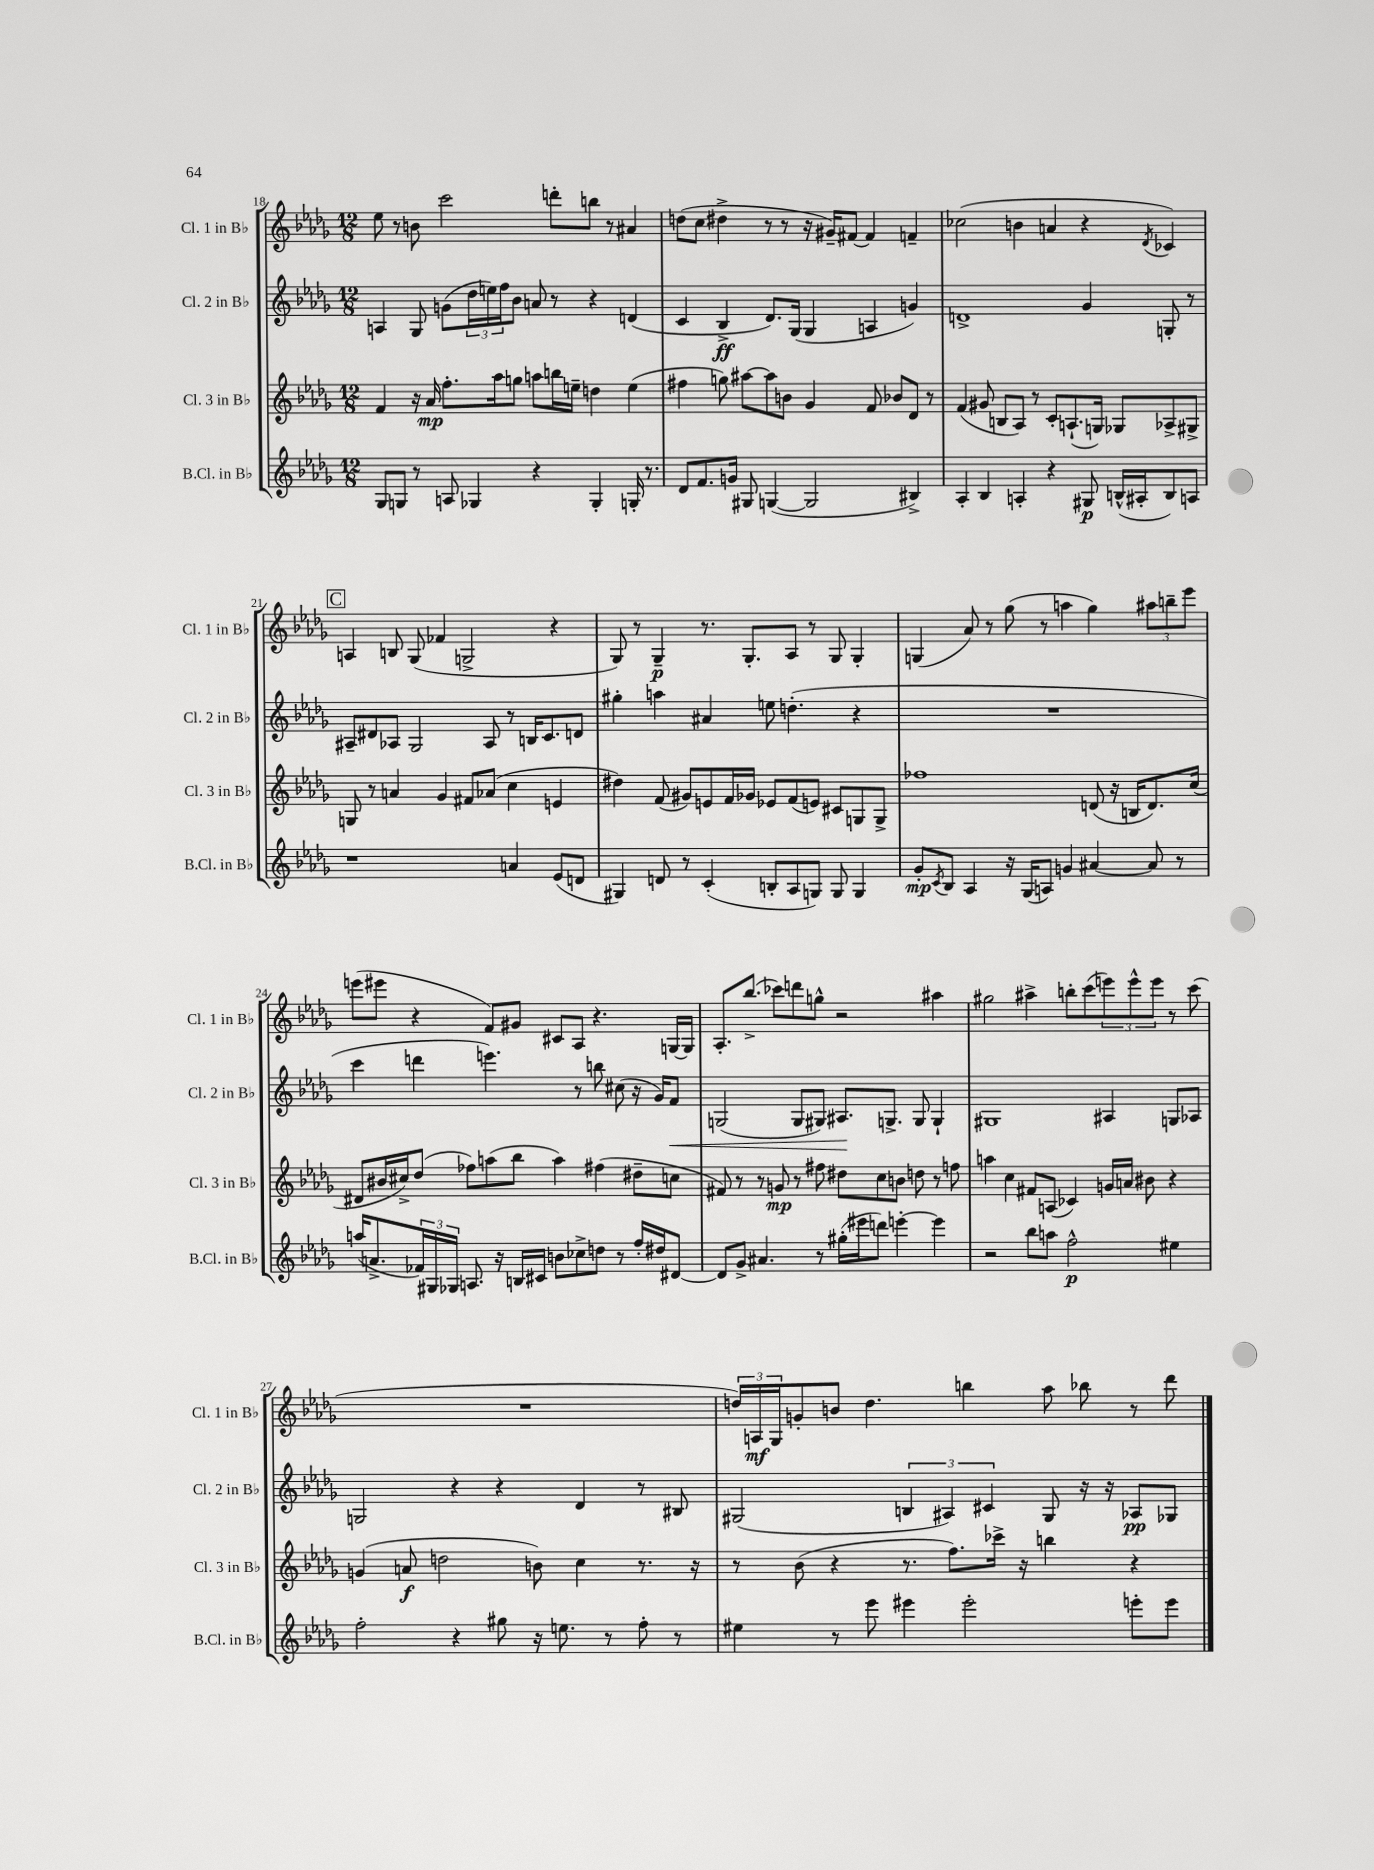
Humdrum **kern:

**kern	**kern	**kern	**kern
*staff4	*staff3	*staff2	*staff1
*clefG2	*clefG2	*clefG2	*clefG2
*k[b-e-a-d-g-]	*k[b-e-a-d-g-]	*k[b-e-a-d-g-]	*k[b-e-a-d-g-]
*M12/8	*M12/8	*M12/8	*M12/8
8G-/L	4f/	4A/	8ee-\
8G/J	.	.	8r
8r	16r	8G-/	8b\
.	16a-/	.	.
8A/	8.ff'\L	(8g\L	2ccc\
4G-/	.	24dd-\L	.
.	.	24ee\)	.
.	16aa-\k	.	.
.	.	24ff\J	.
.	8gg\J	8b-\J	.
4r	8aa\L	8a/	.
.	16bb\L	8r	8ddd'\L
.	16ee~\JJ	.	.
4G-'/	4dd\	4r	8bb\J
.	.	.	8r
16G'/	(4ee\	(4d/	4a#/
8.r	.	.	.
=	=	=	=
8d-/L	4ff#\	4c/	(8dd\L
8.f/	.	.	8cc\J
.	8gg\)	4B-^/	4dd#^\
16g/Jk	.	.	.
8G#/	[8aa#\L	.	.
([4G/	8aa#\]	8.d-/L)	8r
.	8b\J	.	8r
.	.	(16G-/Jk	.
2G/]	4g-/	4G-/	16r
.	.	.	16g#~/LK)
.	.	.	[8f#/J
.	8f/	4A/	4f#/]
.	8b-/L	.	.
4B#^/)	8d-/J	4g/)	4f~/
.	8r	.	.
=	=	=	=
4A-'/	(4f/	1d^	(2cc-\
4B-/	8g#/	.	.
.	8B/L	.	.
4A'/	8A-/J)	.	4b\
.	8r	.	.
4r	8c'/L	.	4a/
.	(8.A`/	.	.
8G#/	.	4g-/	4r
.	16G/Jk)	.	.
(16B^^/LL	8G-/L	.	.
16A#'/J	.	.	.
.	.	.	8qd-/
8B/)	8A-^/	8G'/	4c-/)
8A/J	8G#^/J	8r	.
=	=	=	=
1r	8G/	8A#~/L	4A/
.	8r	8d#/	.
.	4a/	8A-/J	8B/
.	.	2G-/	(8G-/
.	4g-/	.	4f-/
.	8f#/L	.	2G^/
.	(8a-/J	8A-/	.
4a/	4cc\	8r	.
.	.	16B/LK	.
.	.	8.c/	.
(8e-/L	4e/	.	4r
8d/J	.	8d/J	.
=	=	=	=
4G#/)	4dd#\)	4gg#'\	8G-/)
.	.	.	8r
8d/	(8f/	4aa\	4G-~/
8r	8g#/L)	.	.
(4c'/	8e/	4a#/	8.r
.	16f/L	.	.
.	16g-/JJ	.	8.G-'/L
8B'/L	8e-/L	8ee\	.
8A-/	(8f/	(4.dd'\	8A-/J
8G/J)	8e/J)	.	8r
8G/	8c#/L	.	8G-/
4G/	8G/	4r	4G-'/
.	8G^/J	.	.
=	=	=	=
8g-'/L	1ff-	1.r	(4G/
8qc/	.	.	.
8B-/J	.	.	.
4A-/	.	.	8a-/)
.	.	.	8r
16r	.	.	(8gg-\
(16G-/LK	.	.	.
8A/J)	.	.	8r
4g/	.	.	4aa\
[4a#/	(8d/	.	4gg-\)
.	16r	.	.
.	16B/LK	.	.
8a#/]	8.d/)	.	12aa#\L
.	.	.	12bb~\
8r	.	.	.
.	.	.	12eee-\J
.	(16cc/Jk	.	.
=	=	=	=
(16aa/LK	8d#/L	4ccc\	(8eee\L
8.a^/	.	.	.
.	16b#/L	.	8eee#\J
.	16cc#^/J)	.	.
24f-/L)	(8dd-/J	4ddd\	4r
24G#/	.	.	.
24G-/JJ	.	.	.
8.A/	8ff-\L)	.	.
.	(8aa\	4.eee\)	8f/L)
16r	.	.	.
16B/LL	8bb-\J	.	8g#/J
16c#/JJ	.	.	.
8b\L	4aa\)	.	8c#/L
8cc-^\	.	8r	8A-/J
8dd\J	(4ff#\	8bb\	4.r
8r	.	(8cc#\	.
16ff'/LL	8dd#~\L	16r	.
16dd#/J	.	16g-/LK)	.
[8d#/J	8cc\J	8f/J	[16G/LL
.	.	.	16G/]JJ
=	=	=	=
8d#/]L	8f#/)	(2G/	8.A-'/L
8g-^/J	8r	.	.
.	.	.	(8.bb-^/J
4.a#/	8r	.	.
.	8g/	.	8ccc-\L)
.	8r	8G/L	8ddd\
8r	8ff#\	8G#/J)	8gg^^\J
(16gg#'\LL	8dd#\L	8.A#/L	2r
16eee#\J	.	.	.
8ddd\J)	8cc\	.	.
.	.	8.G^/J	.
[4eee'\	8b\J	.	.
.	8dd\	8G/	.
4eee\]	8r	4G`/	4aa#\
.	8ff\	.	.
=	=	=	=
2r	4aa\	1G#	2gg#\
.	4cc\	.	.
8bb-\L	8f#/L	.	4aa#^\
8aa\J	(8A/J	.	.
2ff^^\	4c-/)	.	8bb'\L
.	.	.	(8ccc\
.	16g/LL	4A#/	12eee\)
.	16a/JJ	.	.
.	.	.	12eee^^\
.	8b#\	.	.
.	.	.	12eee\J
4ee#\	4r	8G/L	8r
.	.	8A-/J	(8ccc\
=	=	=	=
2ff'\	(4g/	2G/	1.r
.	8a/	.	.
.	2dd\	.	.
4r	.	4r	.
8gg#\	.	4r	.
16r	8b\)	.	.
8.ee\	.	.	.
.	4cc\	4d-/	.
8r	.	.	.
8ff'\	8.r	8r	.
8r	.	8B#/	.
.	16r	.	.
=	=	=	=
4ee#\	8r	(2G#/	24dd/LL)
.	.	.	24A/
.	.	.	24G-/J
.	(8b-\	.	8g'/
8r	4r	.	8b/J
8eee-\	.	.	4.dd\
4eee#\	8.r	6B/	.
.	.	6A#/)	.
.	8.ff\L)	.	.
2eee#'\	.	.	4bb\
.	.	6c#/	.
.	16ccc-^\Jk	.	.
.	16r	.	.
.	4bb\	8G#/	8aa-\
.	.	16r	8bb-\
.	.	16r	.
8eee'\L	4r	8A-/L	8r
8eee\J	.	8G-/J	8ddd-\
==	==	==	==
*-	*-	*-	*-
